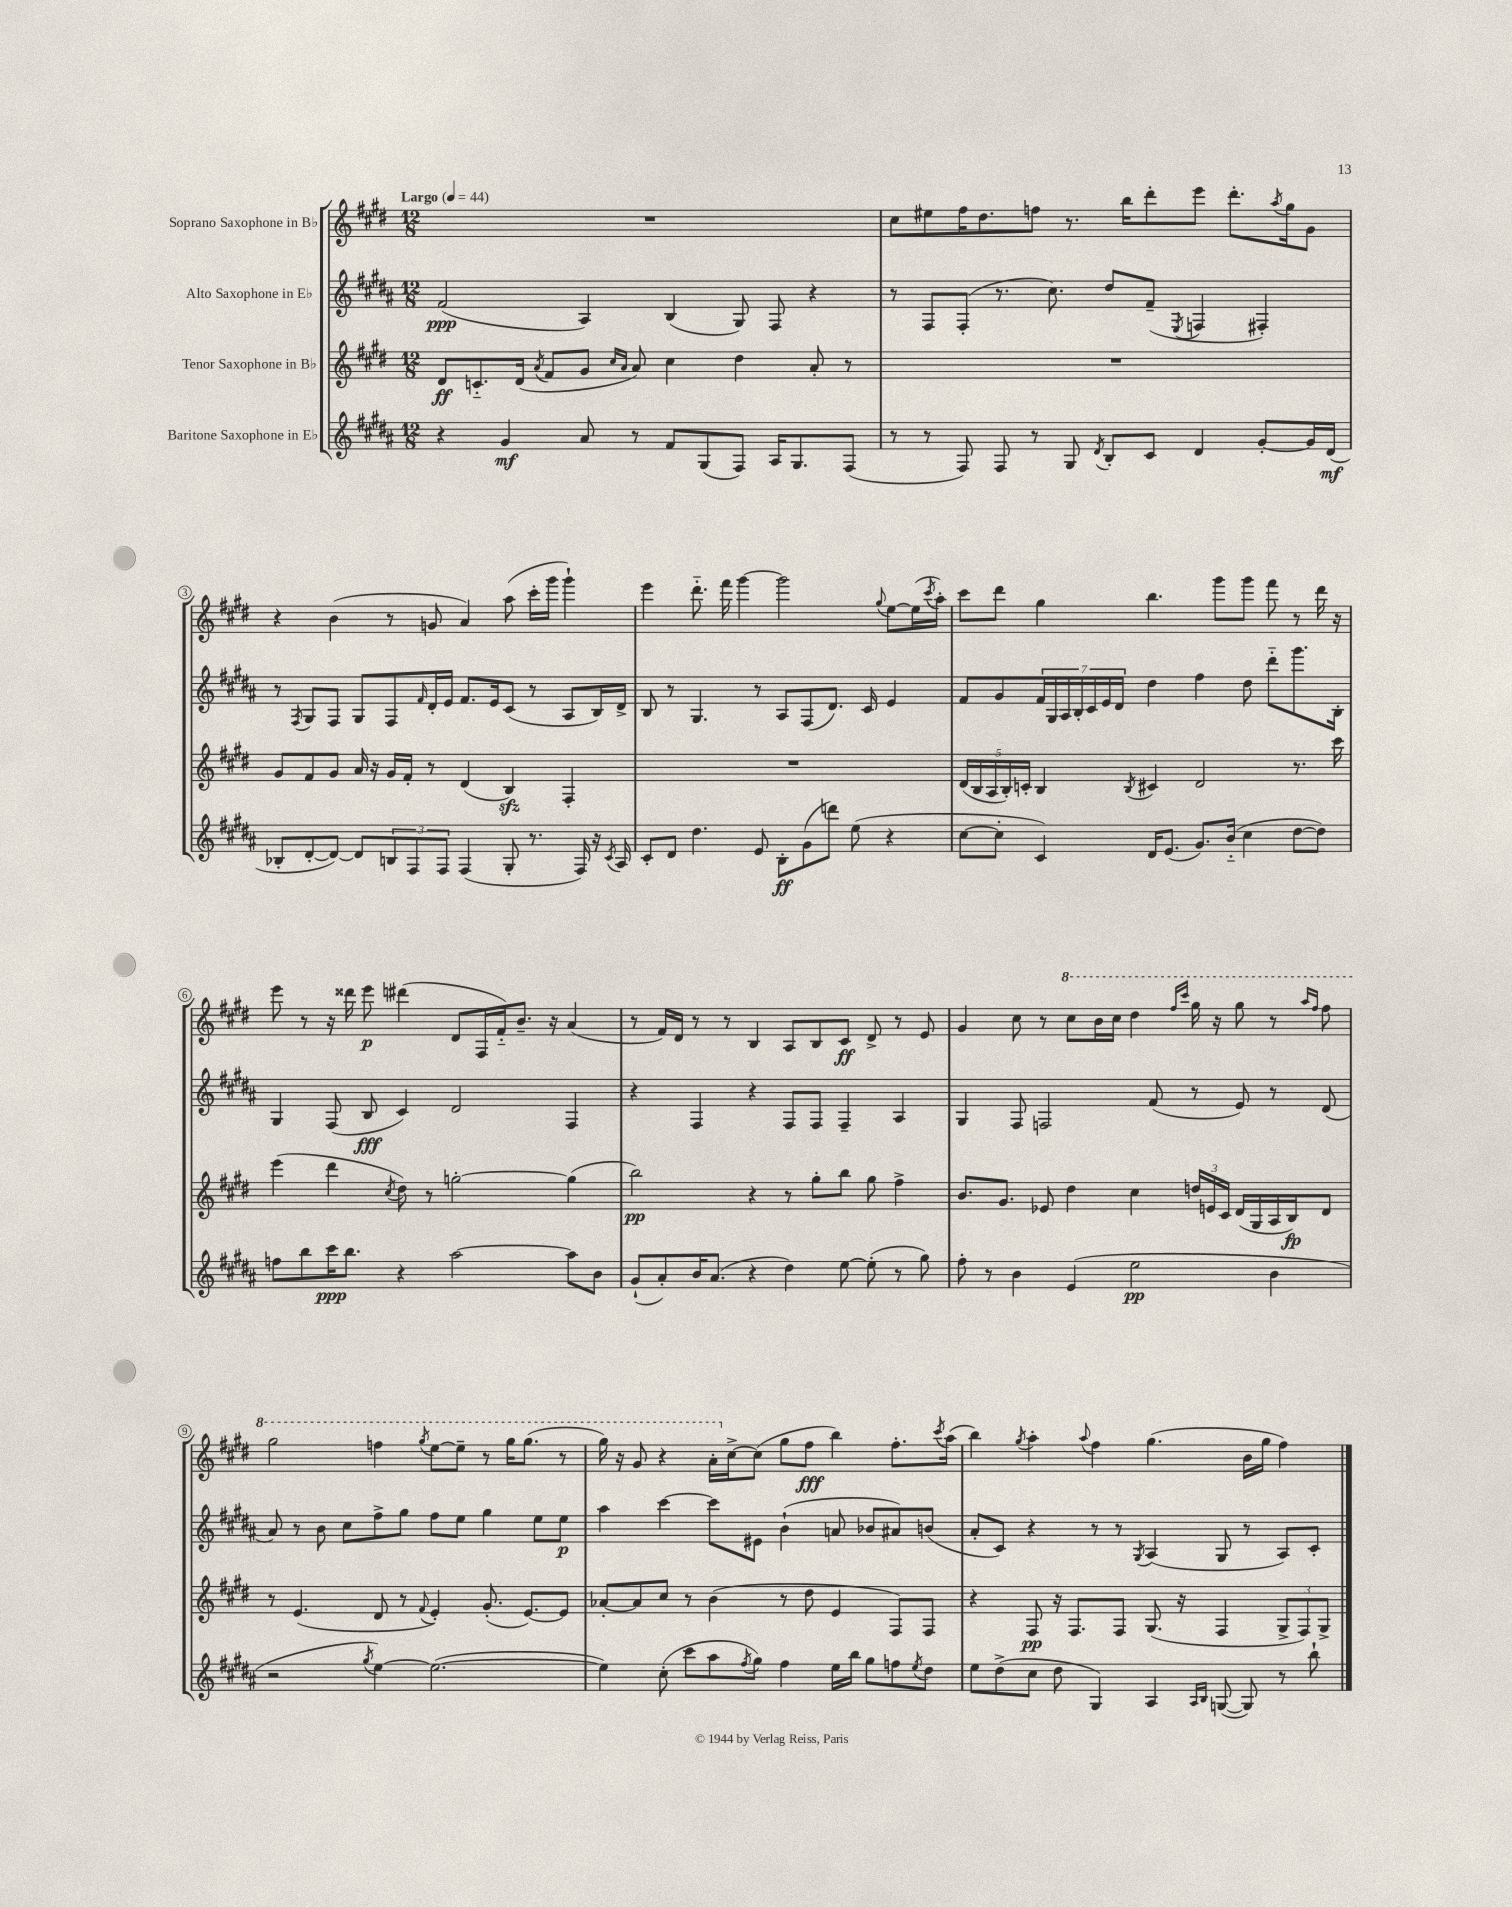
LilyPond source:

<<
\new StaffGroup <<
\new Staff = "s0" \with { instrumentName = "Soprano Saxophone in Bb" } {
    \clef treble \key e \major \numericTimeSignature \time 12/8 \tempo "Largo" 4 = 44
    R1. |
    cis''8 eis''8 fis''16 dis''8. f''8 r8. b''16 dis'''8-. e'''8 dis'''8.-. \acciaccatura { a''8 } gis''16 gis'8 |
    r4 b'4( r8 g'8 a'4) a''8( cis'''16-. gis'''16 gis'''4-!) |
    e'''4 dis'''8.-_ fis'''16 gis'''4~ gis'''2 \appoggiatura { gis''8 } e''8~ e''16( \acciaccatura { cis'''8 } a''16-.) |
    cis'''8 dis'''8 gis''4 b''4. gis'''8 gis'''8 fis'''8 r8 dis'''16 r16 |
    e'''8 r8 r16 disis'''16 e'''8\p dis'''4( dis'8 fis16 fis'16-_) b'8.-- r16 a'4( |
    r8 fis'16) dis'16 r8 r8 b4 a8 b8 cis'8\ff dis'8-> r8 e'8 |
    gis'4 cis''8 r8 \ottava #1 cis'''8 b''16 cis'''16 dis'''4 \grace { fis'''16 cis''''16 } gis'''16 r16 gis'''8 r8 \grace { a'''16 fis'''16 } fis'''8 |
    gis'''2 f'''4 \acciaccatura { gis'''8 } e'''8~ e'''8-- r8 gis'''16 gis'''8.( r8 |
    gis'''16) r16 gis''8 r4 a''16-. \ottava #0 cis''16~-> cis''8( gis''8 fis''8\fff b''4) fis''8.-. \acciaccatura { cis'''8 } a''16( |
    b''4) \acciaccatura { gis''8 } a''4-. \appoggiatura { a''8 } fis''4 gis''4.( b'16 gis''16 fis''4) \bar "|." |
}
\new Staff = "s1" \with { instrumentName = "Alto Saxophone in Eb" } {
    \clef treble \key b \major \numericTimeSignature \time 12/8
    fis'2\ppp( ais4) b4( gis8) fis8 r4 |
    r8 fis8 fis8-.( r8. cis''8.) dis''8 fis'8--( \acciaccatura { e8 } f4 fis4-.) |
    r8 \acciaccatura { fis8 } gis8 fis8 gis8 fis8 \grace { fis'16 } dis'16-. e'16 fis'8. e'16 cis'8( r8 ais8 b16) dis'16-> |
    b8 r8 gis4. r8 ais8 fis8( dis'8.) cis'16 e'4 |
    fis'8 gis'8 \tuplet 7/4 { fis'16 gis16 ais16 b16-. cis'16 e'16 dis'16 } dis''4 fis''4 dis''8 dis'''8-_ gis'''8. b16-. |
    gis4 fis8( b8\fff cis'4) dis'2 fis4 |
    r4 fis4 r4 fis8 fis8 fis4-- ais4 |
    gis4 fis8 f2 fis'8( r8 e'8) r8 dis'8( |
    ais'8) r8 b'8 cis''8 fis''8-> gis''8 fis''8 e''8 gis''4 e''8 e''8\p |
    ais''4 cis'''4~ cis'''8 eis'8 b'4-!( a'8 bes'8 ais'8) b'8( |
    ais'8-. cis'8) r4 r8 r8 \acciaccatura { gis8 } ais4( gis8 r8 ais8) cis'8-. \bar "|." |
}
\new Staff = "s2" \with { instrumentName = "Tenor Saxophone in Bb" } {
    \clef treble \key e \major \numericTimeSignature \time 12/8
    dis'8\ff c'8.-_ dis'16( \acciaccatura { a'8 } fis'8 gis'8 \grace { cis''16 a'16 } a'8) cis''4 dis''4 a'8-. r8 |
    R1. |
    gis'8 fis'8 gis'8 a'16 r16 gis'16 fis'16-. r8 dis'4( b4\sfz) fis4-. |
    R1. |
    \tuplet 5/4 { dis'16( b16 a16 b16-.) c'16-. } b4 \acciaccatura { b8 } cis'4 dis'2 r8. cis'''16 |
    e'''4( dis'''4 \acciaccatura { cis''8 } dis''8) r8 g''2~-. g''4( |
    b''2\pp) r4 r8 gis''8-. b''8 gis''8 fis''4-> |
    b'8. gis'8. ees'8 dis''4 cis''4 \tuplet 3/2 { d''16 e'16 cis'16 } dis'16( gis16 a16 b16\fp) dis'8 |
    r8 e'4.( dis'8 r8 \appoggiatura { fis'8 } e'4-.) gis'8.-.( e'8.~) e'8 |
    aes'8~-. aes'8 cis''8 r8 b'4( r8 dis''8 e'4 fis8) fis8 |
    r4 fis8\pp r16 fis8. fis8 gis8.( r16 fis4 \tuplet 3/2 { gis8-> fis8) gis8-> } \bar "|." |
}
\new Staff = "s3" \with { instrumentName = "Baritone Saxophone in Eb" } {
    \clef treble \key b \major \numericTimeSignature \time 12/8
    r4 gis'4\mf ais'8 r8 fis'8 gis8( fis8) ais16 gis8. fis8( |
    r8 r8 fis8) fis8 r8 gis8 \acciaccatura { dis'8 } b8-. cis'8 dis'4 gis'8~-. gis'16 dis'16\mf( |
    bes8-. dis'8~-. dis'8~) dis'8 \tuplet 3/2 { b8 fis8 fis8 } fis4( gis8-. r8. fis16) r16 \acciaccatura { cis'8 } ais16 |
    cis'8-. dis'8 dis''4. e'8 b8-.\ff gis'8( d'''8) e''8( r4 |
    cis''8~ cis''8-. cis'4) dis'16 e'8.( gis'8.) b'16-_( cis''4 dis''8~ dis''8) |
    f''8 b''8 cis'''16\ppp b''8. r4 ais''2~ ais''8 b'8 |
    gis'8-!( ais'8-.) b'16 ais'8.( r4 dis''4) e''8~ e''8-.( r8 gis''8) |
    fis''8-. r8 b'4 e'4( e''2\pp b'4 |
    r2 \acciaccatura { gis''8 } e''4~) e''2.~( |
    e''4) cis''8-.( cis'''8 ais''8 \acciaccatura { fis''8 } gis''8) fis''4 e''16 b''16 gis''8 f''8 \acciaccatura { e''8 } dis''8 |
    e''8 dis''8->( cis''8 dis''8 gis4) ais4 \grace { ais16 b16 } g8~( g8) r8 b''8-! \bar "|." |
}
>>
>>
\layout { \context { \Score \override BarNumber.stencil = #(make-stencil-circler 0.1 0.3 ly:text-interface::print) } }
